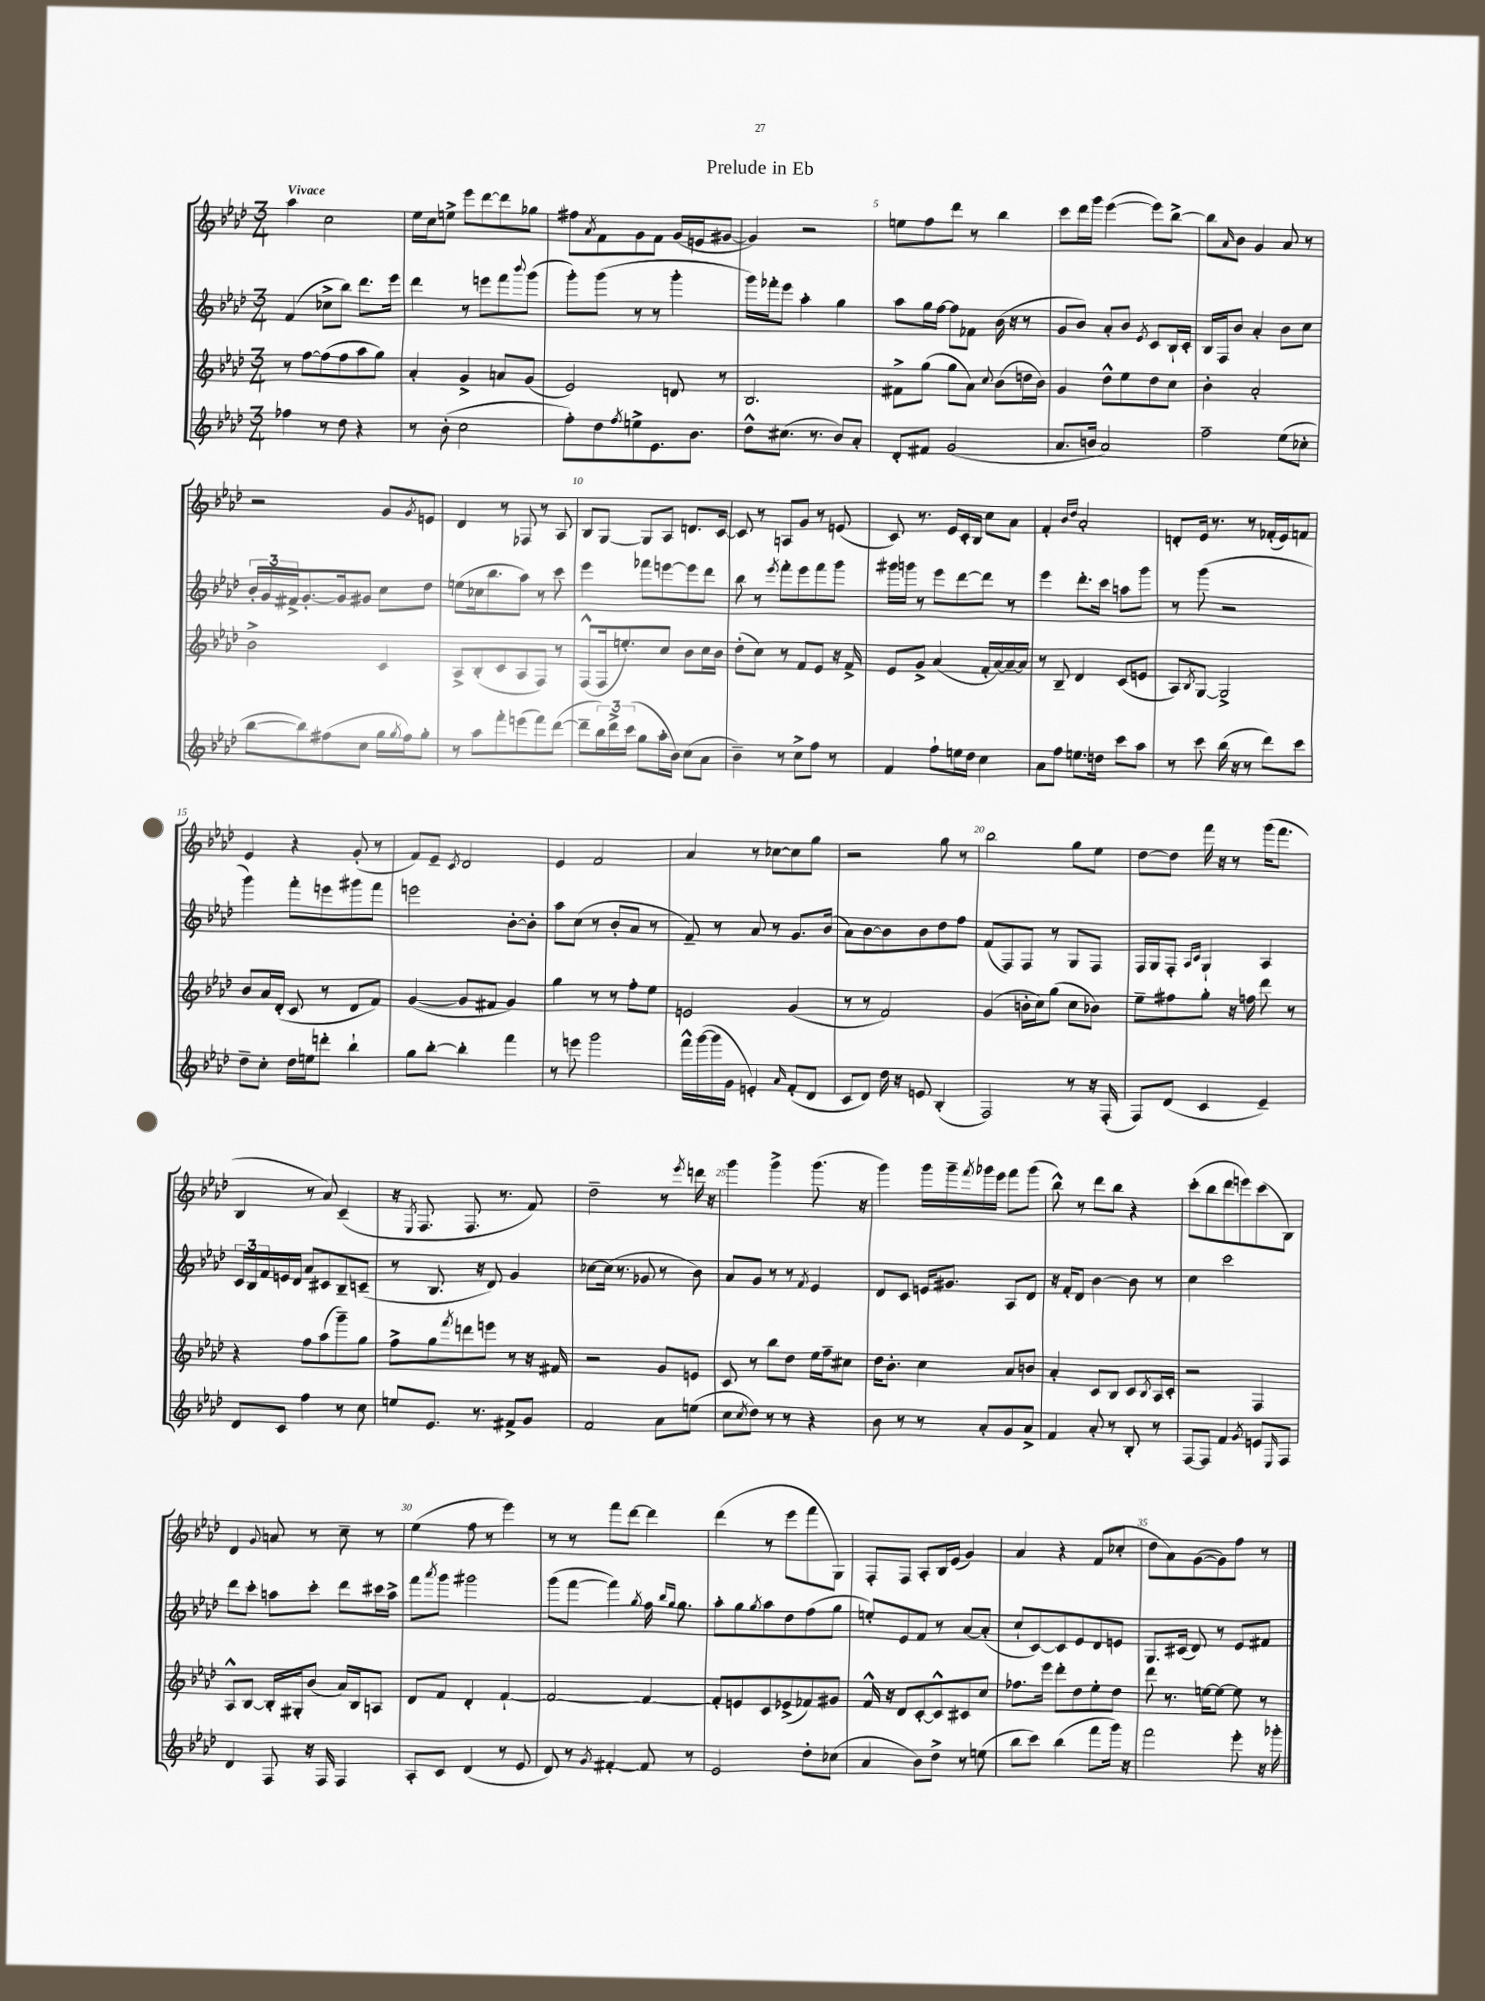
\header { title = "Prelude in Eb" }
<<
\new StaffGroup <<
\new Staff = "s0" {
    \clef treble \key aes \major \numericTimeSignature \time 3/4 \tempo "Vivace"
    aes''4 c''2 |
    ees''16 c''16 e''8-> ees'''8 des'''8~ des'''8 ges''8 |
    fis''8 \acciaccatura { aes'8 } f'8 g'8 f'8 g'16( e'16 gis'8~ |
    gis'4) r2 |
    e''8 f''8 des'''8 r8 bes''4 |
    c'''8 des'''16 g'''16 ees'''4~( ees'''8) bes''8~-> |
    bes''8 \grace { aes'16 } bes'8 g'4 aes'8 r8 |
    r2 g'8 \acciaccatura { g'8 } e'8 |
    des'4 r8 fes8 r8 aes8 |
    bes8 g8~ g8 aes8 d'8. c'16~ |
    c'8 r8 a8 g'8 r8 e'8( |
    c'8) r8. ees'16 c'16-. bes16 c''8 aes'8 |
    f'4-. \grace { bes'16 des''16 } aes'2-. |
    d'8-. ees'16 r8. r8 fes'16-.( ees'16) f'8 |
    ees'4 r4 g'8-.( r8 |
    f'8) ees'8-- \acciaccatura { c'8 } des'2 |
    ees'4 f'2 |
    aes'4 r8 ces''8~ ces''8 g''8 |
    r2 g''8 r8 |
    bes''2 g''8 ees''8 |
    des''8~ des''8 f'''16 r16 r8 g'''16( f'''8. |
    bes4 r8 aes'8) c'4--( |
    r16 \acciaccatura { ees8 } f8. f8. r8. f'8) |
    des''2-- r8 \acciaccatura { ees'''8 } d'''16 r16 |
    g'''4 g'''4-> g'''8.( r16 |
    g'''4) g'''16 g'''16-- \acciaccatura { f'''8 } ges'''16 ees'''16 f'''8 ges'''8( |
    bes''8-^) r8 des'''8 bes''8 r4 |
    c'''8-.( bes''8 des'''8 e'''8) c'''8( bes8) |
    des'4 \appoggiatura { g'8 } a'8 r8 c''8-- r8 |
    ees''4( f''8 r8 ees'''4) |
    r8 r8 f'''8 des'''8~ des'''4 |
    des'''4( r8 ees'''8 f'''8 g8) |
    f8-. f8 aes8-. bes16 ees'16( g'4) |
    aes'4 r4 f'8( ces''8-. |
    des''8 aes'8) g'8~( g'8) f''8 r8 \bar "|." |
}
\new Staff = "s1" {
    \clef treble \key aes \major \numericTimeSignature \time 3/4
    f'4( ces''8-> bes''8) des'''8. ees'''16 |
    des'''4 r8 e'''8 f'''8 \appoggiatura { bes'''8 } g'''8( |
    g'''8-.) g'''8( r8 r8 g'''4-. |
    g'''16) fes'''16-. ees'''8 aes''4-. g''4 |
    aes''8 g''16 f''16~ f''8 fes'8 bes'16( r16 r8 |
    g'8 bes'8) aes'8-. bes'8 \acciaccatura { ees'8 } c'8 bes16-! c'16-. |
    bes16 f16 bes'8 aes'4-. bes'8 c''8 |
    \tuplet 3/2 { bes'16-. g'16 fis'16-> } g'8.~-. g'16 gis'8 c''8 des''8 |
    e''8( ces''16 bes''8. aes''8) r8 c'''8 |
    ees'''4 fes'''8 e'''8~ e'''8 des'''8 |
    bes''8 r8 \acciaccatura { ees'''8 } f'''8-. ees'''8 f'''8 g'''8 |
    gis'''16 g'''16 r8 ees'''8 des'''8~ des'''8 r8 |
    ees'''4 des'''8.-. c'''16 a''8 g'''8 |
    r8 g'''8( r2 |
    g'''4) f'''8-. e'''8 gis'''8 f'''8 |
    e'''2 bes'8~-. bes'8-. |
    aes''8 c''8( r8 bes'8-. aes'8 r8 |
    f'8--) r8 aes'8 r8 g'8. bes'16( |
    aes'8) bes'8~ bes'8 bes'8 des''8 f''8 |
    f'8( f8) f8 r8 g8 f8 |
    f16 g16 f8-. \grace { aes16 c'16 } g4-! aes4 |
    \tuplet 3/2 { c'16 bes16 f'16 } e'16 des'16 aes'8 cis'8 bes8-- c'8--( |
    r8 bes8. r16 des'8) g'4 |
    ces''8~ ces''16( r8. ges'8 r8 bes'8) |
    aes'8 g'8 r8 r8 \acciaccatura { f'8 } ees'4 |
    des'8 c'8 e'16 gis'8. aes8 des'8 |
    r16 f'16-. des'8 bes'4~ bes'8 r8 |
    c''4 c'''2 |
    des'''8 c'''8-. a''8 c'''8-. des'''8 cis'''16 a''16-> |
    f'''8 \acciaccatura { aes'''8 } g'''8 gis'''2 |
    g'''8( f'''8~ f'''4) \acciaccatura { g''8 } f''16 \grace { bes''16 g''16 } g''8. |
    aes''8-. g''8 \acciaccatura { g''8 } aes''8 des''8 f''8( g''8 |
    e''8-.) ees'8 f'8 r8 aes'8~ aes'8-.( |
    c''8-! c'8~) c'8 ees'8 des'8 e'8 |
    g8. cis'16( des'8) r8 ees'8 fis'8 \bar "|." |
}
\new Staff = "s2" {
    \clef treble \key aes \major \numericTimeSignature \time 3/4
    r8 f''8~ f''8( f''8 aes''8 g''8) |
    aes'4-. g'4-> a'8 g'8( |
    ees'2) d'8 r8 |
    bes2. |
    fis'8-> g''8( g''8 aes'8) \appoggiatura { c''8 } bes'8( d''16 bes'16) |
    g'4 des''8-^ ees''8 des''8 c''8 |
    bes'4-. aes'2-. |
    bes'2-> c'4 |
    aes8-> bes8-.( c'8 aes8 f8) r8 |
    f8-^( f16 e''8.-.) c''8 bes'8 c''16 bes'16 |
    des''8-.( c''8) r8 f'8 ees'8 r16 f'16-> |
    ees'8 g'8-> aes'4( f'16-. aes'16~) aes'16~-- aes'16 |
    r8 bes8-- des'4 c'8( e'8 |
    aes8) \acciaccatura { bes8 } g8~ g2-> |
    bes'8 aes'16 des'16-.( c'8 r8 des'8 f'8) |
    g'4~( g'8 fis'8 g'4) |
    g''4 r8 r8 f''8-. ees''8 |
    e'2 g'4( |
    r8 r8 f'2) |
    g'4( b'16-. c''16) g''8( c''8 bes'8) |
    ees''8-- fis''8 g''8-. r16 f''16 des'''8 r8 |
    r4 f''8 aes''8( g'''8--) g''8 |
    f''8-> g''8 \acciaccatura { f'''8 } d'''8 e'''8 r8 r16 fis'16 |
    r2 g'8 e'8 |
    c'8 r8 bes''8 des''8 ees''16 f''16-- cis''8 |
    des''16 bes'8.-. c''4 aes'8 b'8 |
    aes'4-. c'8 bes8 c'8 \acciaccatura { bes8 } aes16 c'16-. |
    r2 f4 |
    aes8-^ bes8~ bes16-. gis16-. bes'8( aes'16) bes16 a8 |
    des'8 f'8 des'4-. f'4~-! |
    f'2~ f'4~ |
    f'8-. e'8 c'8 ees'8->( fes'8) gis'8 |
    f'16-^ r16 des'8 c'8~-. c'8-^ cis'8 c''8 |
    fes''8. ees'''16 des'''8-. des''8 ees''8-. des''8 |
    des'''8 r8. e''16~ e''8~ e''8 r8 \bar "|." |
}
\new Staff = "s3" {
    \clef treble \key aes \major \numericTimeSignature \time 3/4
    fes''4 r8 des''8 r4 |
    r8 bes'8-.( c''2 |
    f''8-.) des''8 \acciaccatura { f''8 } e''8-> ees'8. bes'8. |
    des''8-^ cis''8.( r8. bes'8) aes'8-. |
    des'8-. fis'8 g'2( |
    aes'8. b'16 aes'2) |
    f''2-- ees''8( ces''8-. |
    bes''8~ bes''8) fis''8( c''8 g''16 \acciaccatura { g''8 } fis''16) g''8-. |
    r8 aes''8 f'''8-. e'''8( f'''8) des'''8~( |
    des'''8-- \tuplet 3/2 { bes''16) des'''16-> c'''16( } g''8 aes''16-. bes'16) c''8( aes'8 |
    bes'4--) r8 c''8-> f''8 r8 |
    f'4 f''8-! e''16 des''16 c''4 |
    aes'8 f''8 e''8. d''16 c'''8 aes''8 |
    r8 c'''8 bes''16( r16 r8 des'''8) c'''8 |
    des''8-- c''8-. des''16 e''16 d'''8-. bes''4-! |
    g''8 bes''8~-. bes''4-. f'''4 |
    r8 e'''8 g'''2 |
    f'''16-^ g'''16~( g'''16 g'16 e'4-.) \grace { aes'16 } f'8-.( des'8 |
    c'8 des'8) des''16 r16 e'8 bes4-.( |
    f2) r8 r16 f16-.( |
    f8) des'8( c'4 ees'4--) |
    des'8 c'8 f''4 r8 c''8 |
    e''8 ees'8. r8. fis'8-> g'8 |
    f'2 aes'8 e''8( |
    c''8 \acciaccatura { c''8 } des''8) r8 r8 r4 |
    bes'8 r8 r8 aes'8-. g'8 aes'8-> |
    f'4 aes'8-. r8 bes8-. r8 |
    f8~ f8 f'4 \acciaccatura { g'8 } e'8 \grace { ees16 } f8 |
    des'4 f8 r16 f16 f4 |
    aes8-. c'8 des'4( r8 ees'8 |
    des'8) r8 \acciaccatura { g'8 } fis'4~-. fis'8 r8 |
    ees'2 des''8-. ces''8( |
    aes'4 bes'8) des''8-> r8 e''8( |
    bes''8 c'''8) bes''4( f'''8 g'''16) r16 |
    f'''2 ees'''8-. r16 ges'''16-. \bar "|." |
}
>>
>>
\layout { \context { \Score \override BarNumber.break-visibility = ##(#f #t #t) barNumberVisibility = #(every-nth-bar-number-visible 5) } }
